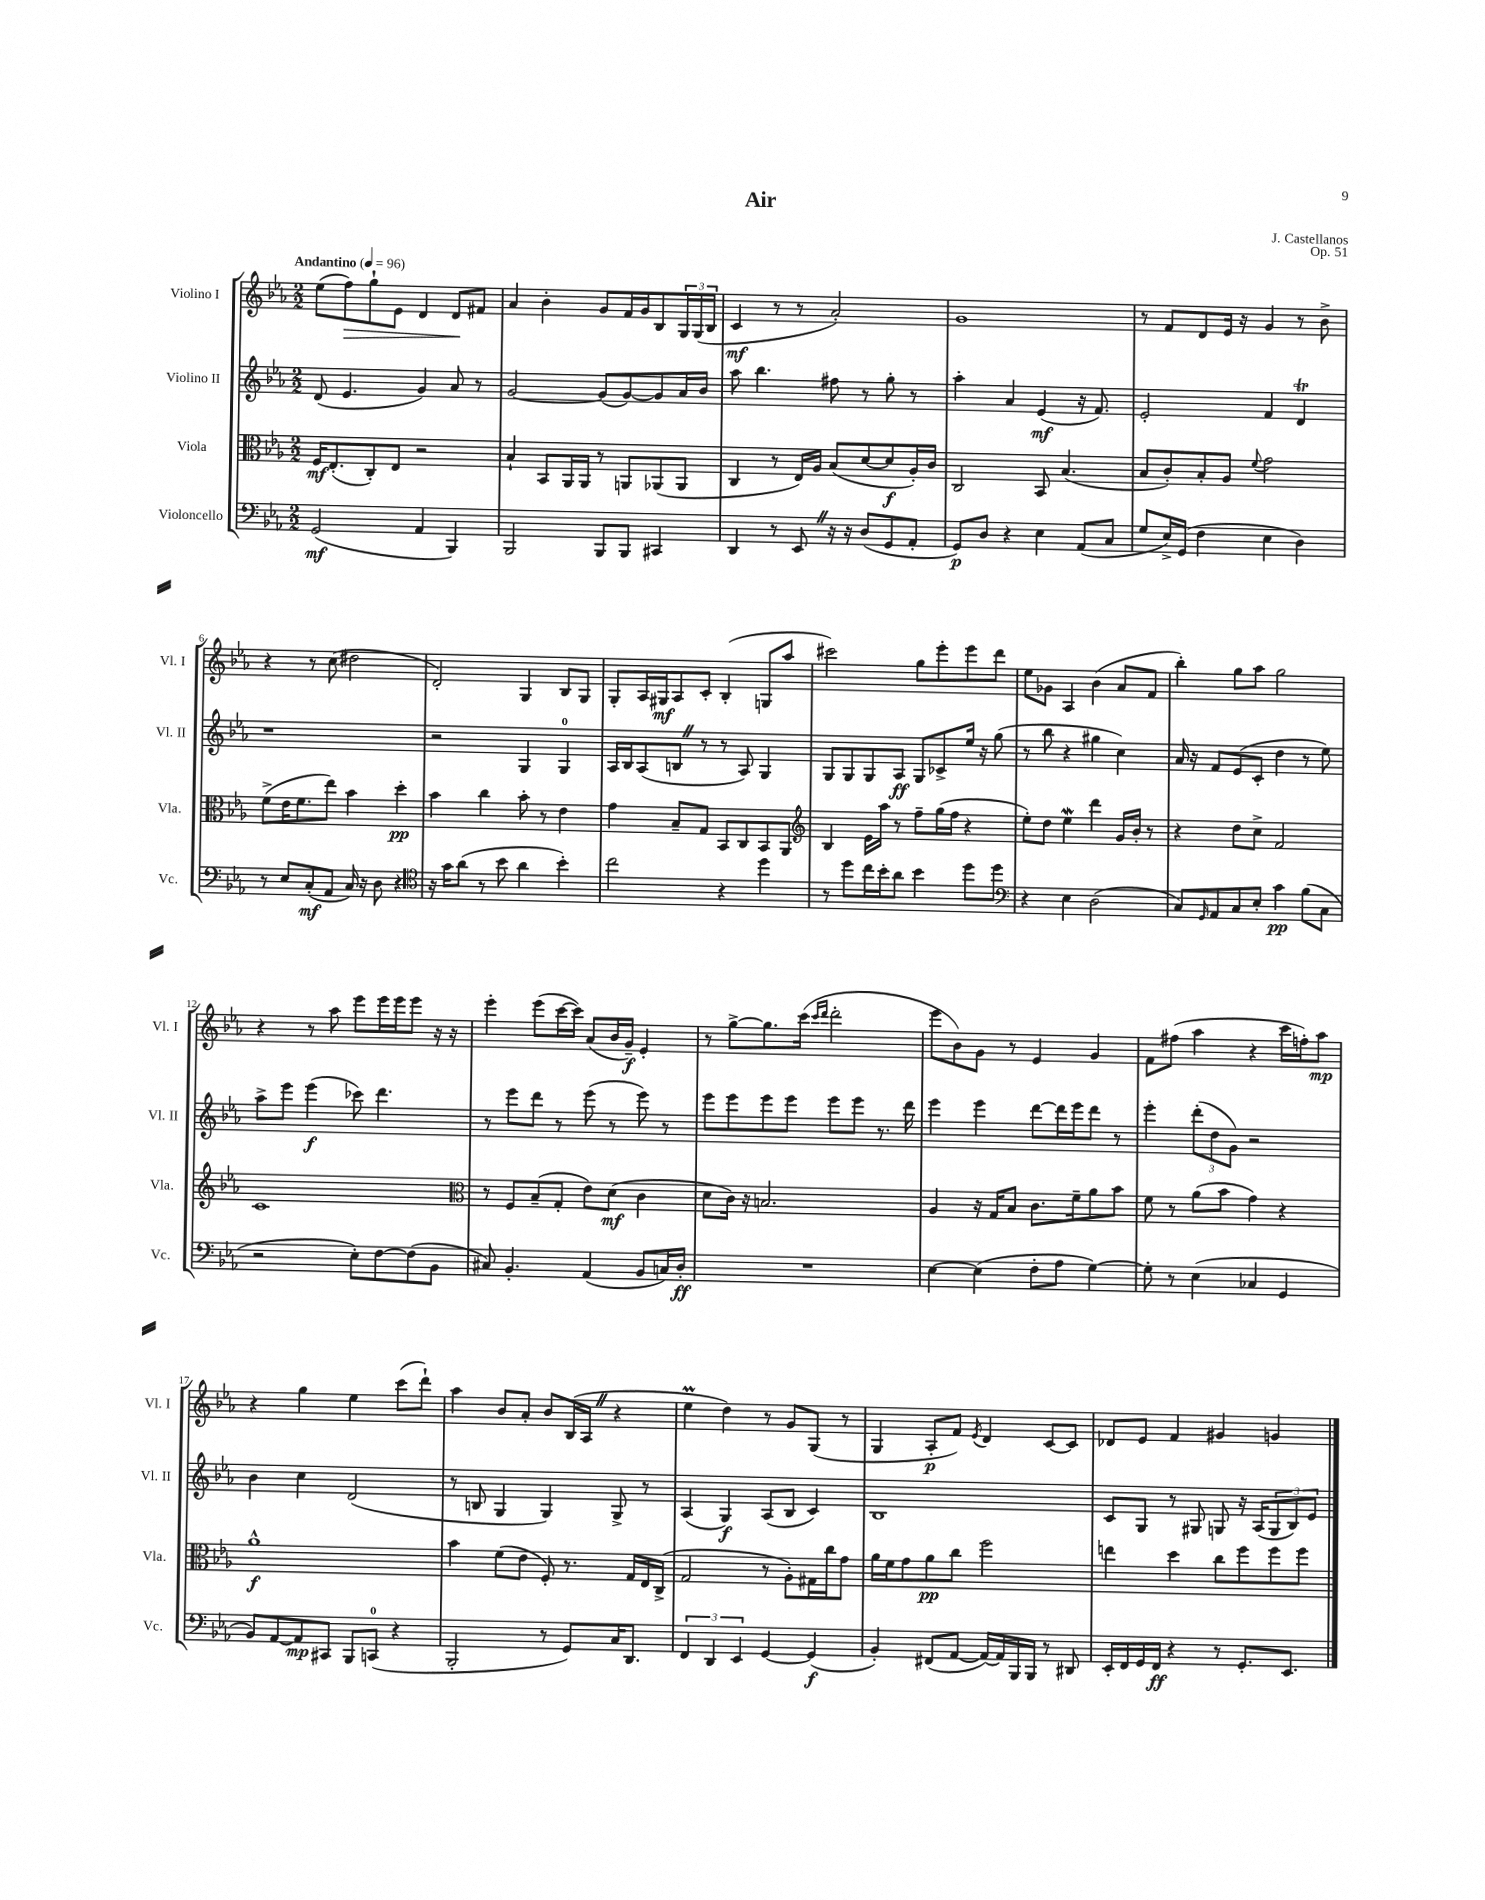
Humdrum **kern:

**kern	**dynam	**kern	**dynam	**kern	**dynam	**kern	**dynam
*part4	*part4	*part3	*part3	*part2	*part2	*part1	*part1
*staff4	*staff4	*staff3	*staff3	*staff2	*staff2	*staff1	*staff1
*I"Violoncello	*	*I"Viola	*	*I"Violino II	*	*I"Violino I	*
*I'Vc.	*	*I'Vla.	*	*I'Vl. II	*	*I'Vl. I	*
*clefF4	*	*clefC3	*	*clefG2	*	*clefG2	*
*k[b-e-a-]	*	*k[b-e-a-]	*	*k[b-e-a-]	*	*k[b-e-a-]	*
*M2/2	*	*M2/2	*	*M2/2	*	*M2/2	*
*MM96	*	*MM96	*	*MM96	*	*MM96	*
=1	=1	=1	=1	=1	=1	=1	=1
!	!	!	!	!	!	!LO:TX:a:B:t=Andantino	!
(2GG/	mf	16F/KL	mf	(8d/	.	(8ee-\L	.
.	.	(8.E-'/	.	.	.	.	.
!	!	!	!	!	!	!	!LO:HP:b
.	.	.	.	4.e-/	.	8ff\)	>
.	.	8C'/)	.	.	.	8gg`\	.
.	.	8E-/J	.	.	.	8e-\J	.
4AA-/	.	2r	.	4g/)	.	4d/	.
4BBB-/)	.	.	.	8a-/	.	8d/L	.
.	.	.	.	8r	.	8f#X/J	]
=2	=2	=2	=2	=2	=2	=2	=2
2BBB-/	.	4B-`/	.	[2g/	.	4a-/	.
.	.	8BB-/L	.	.	.	4b-'\	.
.	.	16AA-/L	.	.	.	.	.
.	.	16AA-/JJ	.	.	.	.	.
8BBB-/L	.	8r	.	(8g/L]	.	8g/L	.
8BBB-/J	.	8AAn/L	.	[8g/)	.	16f/L	.
.	.	.	.	.	.	16g/J	.
4CC#X/	.	(8AA-X/	.	8g/]	.	8B-/	.
.	.	8AA-/J	.	16a-/L	.	24G/L	.
.	.	.	.	.	.	(24G/	.
.	.	.	.	16b-/JJ	.	.	.
.	.	.	.	.	.	24B-/JJ	.
=3	=3	=3	=3	=3	=3	=3	=3
4DD/	.	4C/	.	8aa-\	.	4c/	mf
.	.	.	.	4.bb-\	.	.	.
8r	.	8r	.	.	.	8r	.
8EE-Z/	.	16E-/LL)	.	.	.	8r	.
.	.	16A-/JJ	.	.	.	.	.
16r	.	(8B-/L	.	8ff#X\	.	2a-'/)	.
16r	.	.	.	.	.	.	.
(8D/L	.	[8d/	.	8r	.	.	.
8GG/	.	8d/]	f	8gg'\	.	.	.
8AA-'/J	.	16A-'/L)	.	8r	.	.	.
.	.	16c/JJ	.	.	.	.	.
=4	=4	=4	=4	=4	=4	=4	=4
8GG/L)	p	2C/	.	4aa-'\	.	1g	.
8D/J	.	.	.	.	.	.	.
4r	.	.	.	4a-/	.	.	.
4E-\	.	8BB-/	.	(4e-/	mf	.	.
.	.	(4.B-/	.	.	.	.	.
(8AA-/L	.	.	.	16r	.	.	.
.	.	.	.	8.f/)	.	.	.
8C/J	.	.	.	.	.	.	.
=5	=5	=5	=5	=5	=5	=5	=5
8G/L	.	8B-/L	.	2e-'/	.	8r	.
16E-^/L)	.	8c'/)	.	.	.	8f/L	.
(16GG/JJ	.	.	.	.	.	.	.
4F\	.	8B-'/	.	.	.	8d/	.
.	.	8A-/J	.	.	.	16e-/Jk	.
.	.	.	.	.	.	16r	.
.	.	8qqf/	.	.	.	.	.
4E-\	.	2g\	.	4f/	.	4g/	.
4D\)	.	.	.	4dt/	.	8r	.
.	.	.	.	.	.	8b-^\	.
!!LO:LB:g=z
=6	=6	=6	=6	=6	=6	=6	=6
8r	.	(8f^\L	.	1r	.	4r	.
8E-/L	.	16e-\K	.	.	.	.	.
.	.	8.f\	.	.	.	.	.
(8C'/	mf	.	.	.	.	8r	.
8AA-/J	.	8ee-\J)	.	.	.	(8cc\	.
16C/)	.	4b-\	.	.	.	2dd#X\	.
16r	.	.	.	.	.	.	.
8D\	.	.	.	.	.	.	.
4r	.	4dd'\	pp	.	.	.	.
=7	=7	=7	=7	=7	=7	=7	=7
*clefC4	*	*	*	*	*	*	*
16r	.	4b-\	.	2r	.	2d'/)	.
16g\KL	.	.	.	.	.	.	.
(8a-\J	.	.	.	.	.	.	.
8r	.	4cc\	.	.	.	.	.
8b-\	.	.	.	.	.	.	.
4a-\	.	8b-'\	.	4G/	.	4G/	.
.	.	8r	.	.	.	.	.
4b-'\)	.	4e-\	.	4G/	.	8B-/L	.
.	.	.	.	.	.	8G/J	.
=8	=8	=8	=8	=8	=8	=8	=8
2cc\	.	4g\	.	16A-/LL	.	8G'/L	.
.	.	.	.	16B-/J	.	.	.
.	.	.	.	(8A-/	.	16A-/L	.
.	.	.	.	.	.	16G#X/J	mf
.	.	8B-~/L	.	8BnZ/J	.	8A-/	.
.	.	8G/J	.	8r	.	8c'/J	.
4r	.	8BB-/L	.	8r	.	(4B-'/	.
.	.	8C/	.	8A-/)	.	.	.
4dd\	.	8BB-/	.	4G/	.	8Gn/L	.
.	.	8AA-/J	.	.	.	8aa-/J	.
=9	=9	=9	=9	=9	=9	=9	=9
*	*	*clefG2	*	*	*	*	*
8r	.	4B-/	.	8G/L	.	2ccc#X\)	.
8dd\L	.	.	.	8G/	.	.	.
16cc\L	.	16e-\LL	.	8G/	.	.	.
16b-'\J	.	16aa-\JJ	.	.	.	.	.
8a-\J	.	8r	.	8A-/J	ff	.	.
4b-\	.	8ff~\L	.	8G/L	.	8gg\L	.
.	.	(16gg\L	.	8c-X^/	.	8eee-'\	.
.	.	16ff\JJ	.	.	.	.	.
8dd\L	.	4r	.	16ee-/Jk	.	8eee-\	.
.	.	.	.	16r	.	.	.
8dd\J	.	.	.	(8gg\	.	8ddd\J	.
=10	=10	=10	=10	=10	=10	=10	=10
*clefF4	*	*	*	*	*	*	*
4r	.	8ee-'\L)	.	8r	.	8ee-\L	.
.	.	8dd\J	.	8bb-\	.	8g-X\J	.
4E-\	.	4ee-w\	.	4r	.	4A-/	.
(2D\	.	4ddd\	.	4gg#X\	.	(4b-\	.
.	.	16g/LL	.	4cc\)	.	8a-/L	.
.	.	16b-'/JJ	.	.	.	.	.
.	.	8r	.	.	.	8f/J	.
=11	=11	=11	=11	=11	=11	=11	=11
8C/L)	.	4r	.	16a-/	.	4bb-'\)	.
.	.	.	.	16r	.	.	.
16qqGG/	.	.	.	.	.	.	.
8AA-/	.	.	.	8f/L	.	.	.
8C/	.	8dd\L	.	(8e-/	.	8gg\L	.
8E-'/J	.	8cc^\J	.	8c'/J	.	8aa-\J	.
4c\	pp	2f/	.	4dd\	.	2gg\	.
(8B-\L	.	.	.	8r	.	.	.
8C\J	.	.	.	8ee-\)	.	.	.
!!LO:LB:g=z
=12	=12	=12	=12	=12	=12	=12	=12
2r	.	1c	.	8aa-^\L	.	4r	.
.	.	.	.	8eee-\J	.	.	.
.	.	.	.	(4eee-\	f	8r	.
.	.	.	.	.	.	8aa-\	.
8E-'\L)	.	.	.	8ccc-X\)	.	8eee-\L	.
[8F\	.	.	.	4.ddd\	.	16eee-\L	.
.	.	.	.	.	.	16eee-\J	.
(8F\]	.	.	.	.	.	8eee-\J	.
8BB-\J	.	.	.	.	.	16r	.
.	.	.	.	.	.	16r	.
=13	=13	=13	=13	=13	=13	=13	=13
*	*	*clefC3	*	*	*	*	*
8C#X/)	.	8r	.	8r	.	4eee-'\	.
4.BB-'/	.	8F/L	.	8eee-\L	.	.	.
.	.	(8B-~/	.	8ddd\J	.	(8eee-\L	.
.	.	8G'/J	.	8r	.	[16ccc\L	.
.	.	.	.	.	.	16ccc\JJ])	.
(4AA-/	.	8e-\L)	.	(8eee-\	.	(8a-/L	.
.	.	(8d\J	mf	8r	.	16b-/L	.
.	.	.	.	.	.	16g~/JJ)	f
8BB-/L	.	4c\	.	8eee-\)	.	4e-'/	.
16Cn/L)	.	.	.	8r	.	.	.
16D'/JJ	ff	.	.	.	.	.	.
=14	=14	=14	=14	=14	=14	=14	=14
1r	.	8d\L	.	8eee-\L	.	8r	.
.	.	16c\Jk)	.	8eee-\	.	[8gg^\L	.
.	.	16r	.	.	.	.	.
.	.	2.Bn/	.	8eee-\	.	8.gg\]	.
.	.	.	.	8eee-\J	.	.	.
.	.	.	.	.	.	(16ccc\Jk	.
.	.	.	.	.	.	16qqccc/LL	.
.	.	.	.	.	.	16qqddd/JJ	.
.	.	.	.	8eee-\L	.	2ddd'\	.
.	.	.	.	8eee-\J	.	.	.
.	.	.	.	8.r	.	.	.
.	.	.	.	16ddd\	.	.	.
=15	=15	=15	=15	=15	=15	=15	=15
[4E-\	.	4A-/	.	4eee-\	.	8eee-\L	.
.	.	.	.	.	.	8b-\)	.
(4E-\]	.	16r	.	4eee-\	.	8g\J	.
.	.	16G/KL	.	.	.	.	.
.	.	8B-/J	.	.	.	8r	.
8F'\L	.	8.c\L	.	[8ddd\L	.	4e-/	.
8A-\J	.	.	.	16ddd\L]	.	.	.
.	.	16f~\k	.	16eee-\J	.	.	.
[4G\)	.	8a-\	.	8ddd\J	.	4g/	.
.	.	8b-\J	.	8r	.	.	.
=16	=16	=16	=16	=16	=16	=16	=16
8G'\]	.	8f\	.	4eee-'\	.	8f\L	.
8r	.	8r	.	.	.	(8ff#X\J	.
(4E-\	.	(8a-\L	.	(12ddd'\L	.	4aa-\	.
.	.	.	.	12dd\	.	.	.
.	.	8b-\J	.	.	.	.	.
.	.	.	.	12g\J)	.	.	.
4C-X/	.	4g\)	.	2r	.	4r	.
4GG/	.	4r	.	.	.	16ccc\LL	.
.	.	.	.	.	.	16ffn'\J)	.
.	.	.	.	.	.	8aa-\J	mp
!!LO:LB:g=z
=17	=17	=17	=17	=17	=17	=17	=17
8BB-/L)	.	1a-^^	f	4b-\	.	4r	.
[8AA-/	.	.	.	.	.	.	.
8AA-/]	mp	.	.	4cc\	.	4gg\	.
8CC#X/J	.	.	.	.	.	.	.
8BBB-/L	.	.	.	(2d/	.	4ee-\	.
(8CCn/J	.	.	.	.	.	.	.
4r	.	.	.	.	.	(8ccc\L	.
.	.	.	.	.	.	8ddd`\J)	.
=18	=18	=18	=18	=18	=18	=18	=18
2BBB-'/	.	4b-\	.	8r	.	4aa-\	.
.	.	.	.	8Bn/	.	.	.
.	.	(8f\L	.	4G/	.	8b-/L	.
.	.	8e-\J	.	.	.	8a-'/J	.
8r	.	8F'/)	.	4G/)	.	8b-/L	.
8GG/L)	.	8.r	.	.	.	(16B-/L	.
.	.	.	.	.	.	16A-Z/JJ	.
16C/K	.	.	.	8G^/	.	4r	.
8.DD/J	.	16G/LL	.	.	.	.	.
.	.	16E-/	.	8r	.	.	.
.	.	(16C^/JJ	.	.	.	.	.
=19	=19	=19	=19	=19	=19	=19	=19
6FF/	.	2G/	.	(4A-/	.	4ee-M\	.
6DD/	.	.	.	.	.	.	.
.	.	.	.	4G/)	f	4dd\)	.
6EE-/	.	.	.	.	.	.	.
[4GG/	.	8r	.	(8A-/L	.	8r	.
.	.	8A-'\L)	.	8B-/J	.	8g/L	.
(4GG/]	f	16G#X\L	.	4c/)	.	(8G/J	.
.	.	16cc\J	.	.	.	.	.
.	.	8g\J	.	.	.	8r	.
=20	=20	=20	=20	=20	=20	=20	=20
4BB-'/)	.	16a-\LL	.	1B-	.	4G/	.
.	.	16f\J	.	.	.	.	.
.	.	8g\	.	.	.	.	.
(8FF#X/L	.	8a-\	pp	.	.	8A-'/L	p
[8AA-/J	.	8cc\J	.	.	.	8f/J)	.
.	.	.	.	.	.	8qe-/	.
16AA-/LL_)	.	2ff\	.	.	.	4d/	.
16AA-/]	.	.	.	.	.	.	.
16BBB-/	.	.	.	.	.	.	.
16BBB-/JJ	.	.	.	.	.	.	.
8r	.	.	.	.	.	[8c/L	.
8DD#X/	.	.	.	.	.	8c/J]	.
=21	=21	=21	=21	=21	=21	=21	=21
16EE-'/LL	.	4een\	.	8c/L	.	8d-X/L	.
16FF/	.	.	.	.	.	.	.
16GG/	.	.	.	8G/J	.	8e-/J	.
16FF/JJ	ff	.	.	.	.	.	.
4r	.	4dd\	.	8r	.	4f/	.
.	.	.	.	8G#X/	.	.	.
8r	.	8cc\L	.	8Gn/	.	4g#X/	.
8.GG'/L	.	8ff\	.	16r	.	.	.
.	.	.	.	(16A-/KL	.	.	.
.	.	8ff\	.	12G/	.	4gn/	.
8.EE-/J	.	.	.	.	.	.	.
.	.	.	.	12B-/)	.	.	.
.	.	8ff\J	.	.	.	.	.
.	.	.	.	12e-/J	.	.	.
==	==	==	==	==	==	==	==
*-	*-	*-	*-	*-	*-	*-	*-
